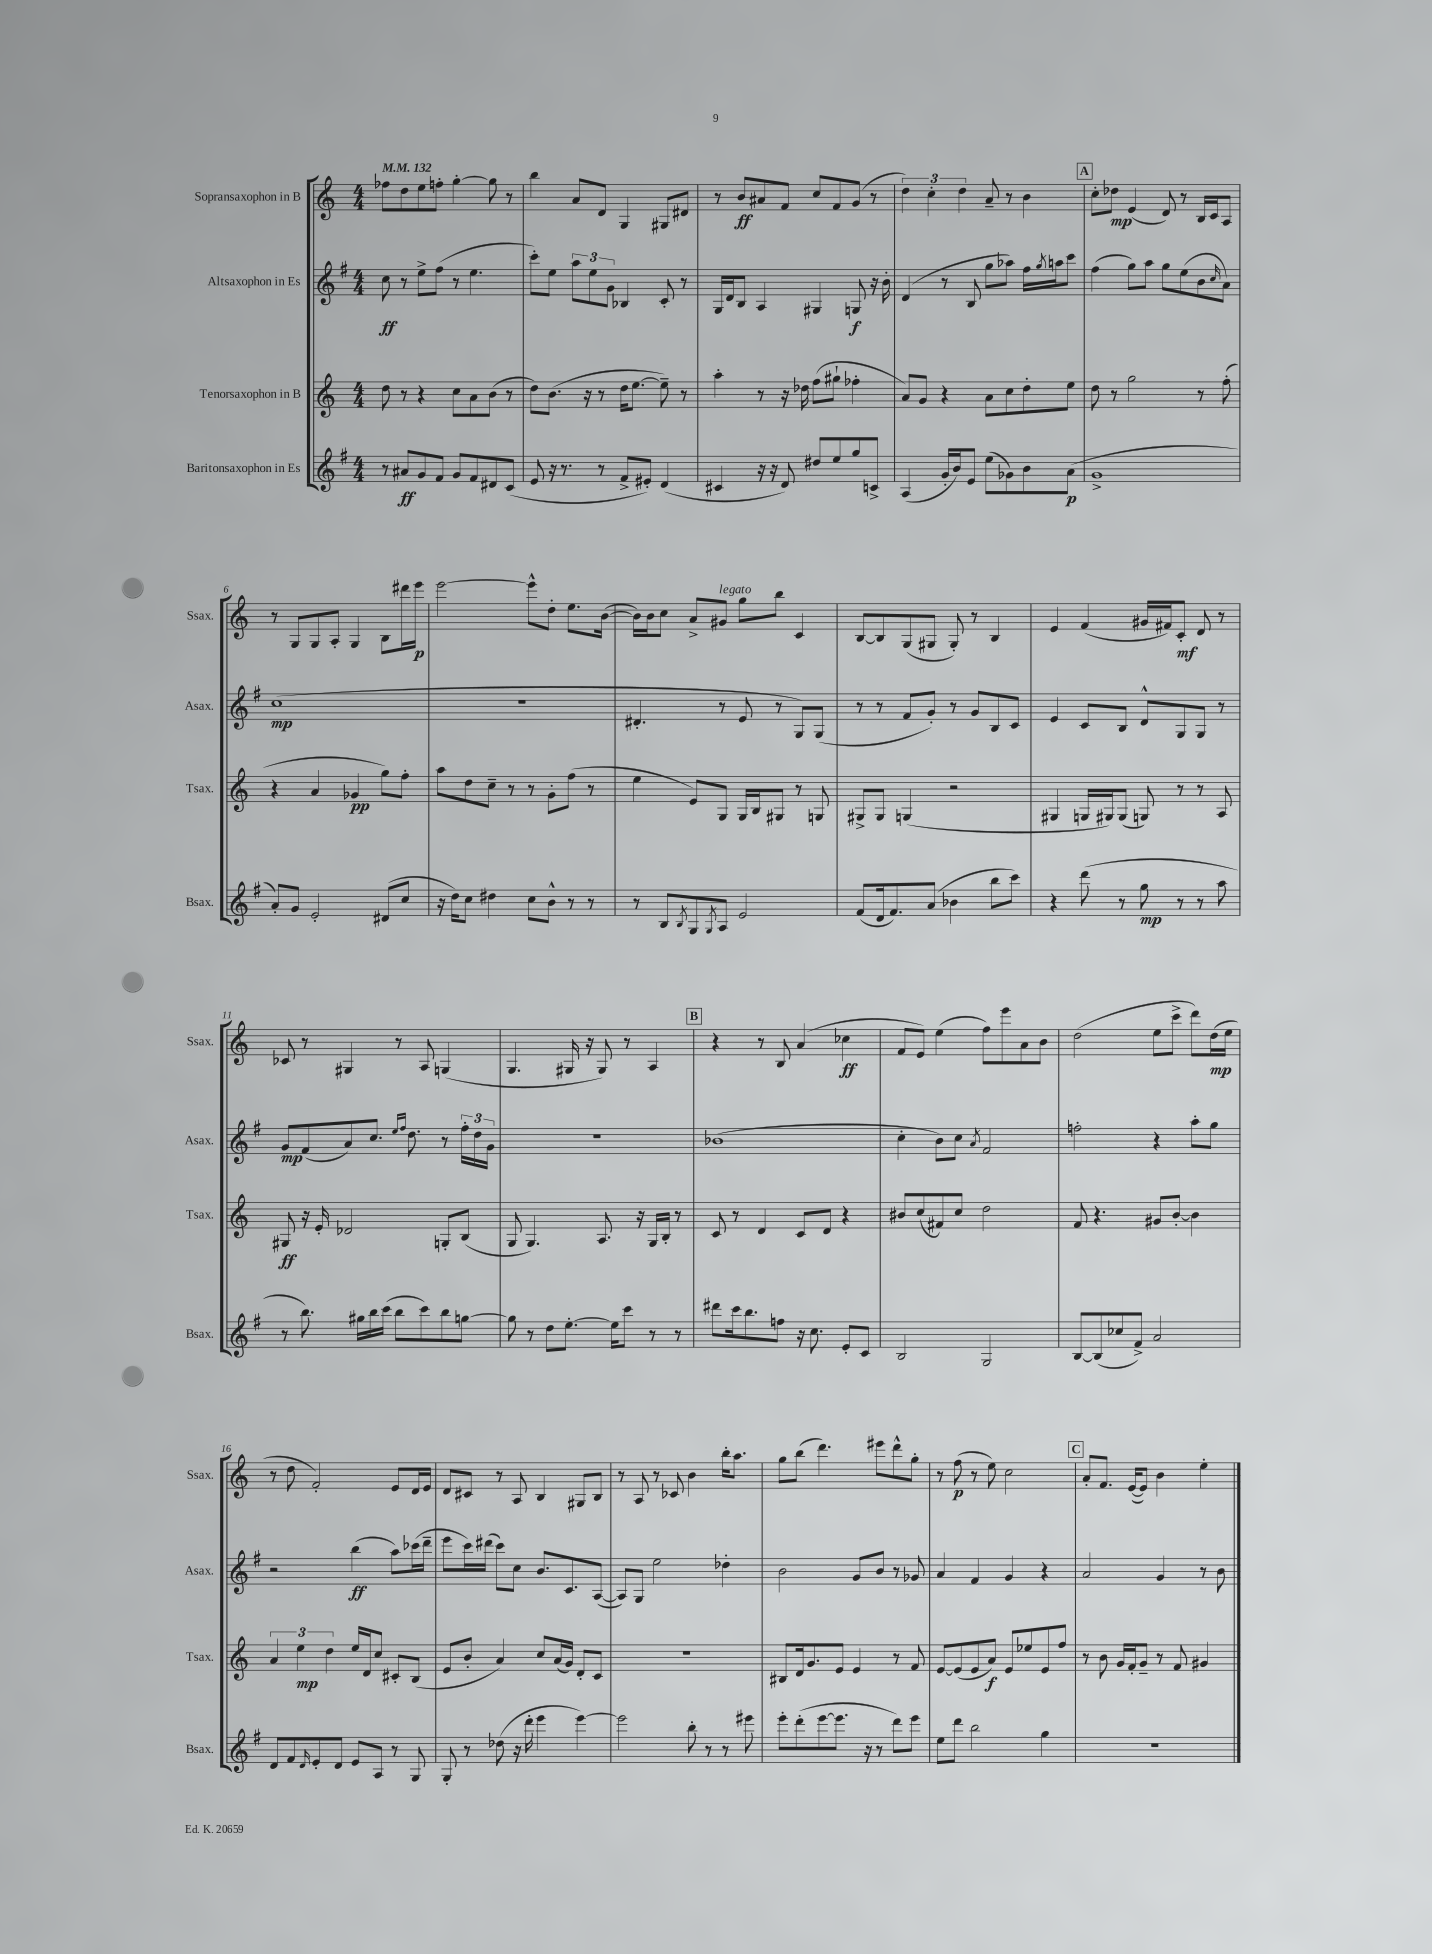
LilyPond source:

<<
\new StaffGroup <<
\new Staff = "s0" \with { instrumentName = "Sopransaxophon in B" shortInstrumentName = "Ssax." } {
    \clef treble \key c \major \numericTimeSignature \time 4/4 \tempo 4 = 132
    fes''8 d''8 e''8 f''8-. g''4~-. g''8 r8 |
    b''4 a'8 d'8 g4 gis8 dis'8 |
    r8 b'8\ff ais'8 f'8 c''8 f'8 g'8( r8 |
    \tuplet 3/2 { d''4) c''4-. d''4 } a'8-- r8 b'4 |
    \mark \markup { \box "A" } c''8-. des''8\mp e'4( d'8) r8 b16 c'16 a8 |
    r8 g8 g8 a8-. g4 b8 dis'''16 e'''16\p |
    e'''2~ e'''8-^ d''8-. e''8. b'16~( |
    b'16) b'16 c''8 a'8-> gis'8^\markup { \italic "legato" } g''8 b''8 c'4 |
    b8~ b8 g8( gis8 gis8-.) r8 b4 |
    e'4 f'4( gis'16 fis'16) c'8-.\mf d'8 r8 |
    ces'8 r8 gis4 r8 a8 g4( |
    g4. gis16 r16 gis8) r8 a4 |
    \mark \markup { \box "B" } r4 r8 b8 a'4( ces''4\ff |
    f'8 e'8) e''4( f''8) e'''8 a'8 b'8 |
    d''2( e''8 c'''8-> d'''8) d''16\mp( e''16 |
    r8 d''8 f'2-.) e'8 d'16 e'16 |
    d'8 cis'8 r8 a8 b4 gis8 b8 |
    r8 a8 r8 ces'8 b'4 b''16-. a''8. |
    g''8 b''8( d'''4.) eis'''8 d'''8-^ g''8-. |
    r8 f''8\p( r8 e''8) c''2 |
    \mark \markup { \box "C" } a'8-. f'8. e'16~( e'8) b'4 e''4-. \bar "|." |
}
\new Staff = "s1" \with { instrumentName = "Altsaxophon in Es" shortInstrumentName = "Asax." } {
    \clef treble \key g \major \numericTimeSignature \time 4/4
    c''8\ff r8 e''8-> fis''8( r8 e''4. |
    c'''8-.) e''8 \tuplet 3/2 { a''8 e''8 g'8 } bes4 c'8-. r8 |
    g16 d'16 b8 a4 gis4 g8\f r16 b'16-. |
    d'4( r8 b8 g''8 aes''8) fis''16 \acciaccatura { g''8 } a''16 c'''8 |
    \mark \markup { \box "A" } fis''4( g''8) a''8 g''8 e''8( b'8 \grace { c''16 } a'8) |
    c''1\mp( |
    R1 |
    dis'4.-. r8 e'8 r8 g8) g8( |
    r8 r8 fis'8 g'8-.) r8 g'8 b8 c'8 |
    e'4 c'8 b8 d'8-^ g8 g8 r8 |
    g'8\mp fis'8( a'8) c''8. \grace { e''16 fis''16 } d''8. r8 \tuplet 3/2 { fis''16-. d''16 g'16 } |
    R1 |
    \mark \markup { \box "B" } bes'1( |
    c''4-. b'8) c''8 \acciaccatura { a'8 } fis'2 |
    f''2-. r4 a''8-. g''8 |
    r2 b''4\ff( a''8) ces'''16( d'''16-- |
    e'''8 c'''16) dis'''16( c'''8) c''8 b'8. c'8. a8~( |
    a8) g8 e''2 des''4-. |
    b'2 g'8 b'8 r8 ges'8 |
    a'4 fis'4 g'4 r4 |
    \mark \markup { \box "C" } a'2 g'4 r8 b'8 \bar "|." |
}
\new Staff = "s2" \with { instrumentName = "Tenorsaxophon in B" shortInstrumentName = "Tsax." } {
    \clef treble \key c \major \numericTimeSignature \time 4/4
    d''8 r8 r4 c''8 a'8 b'8( r8 |
    d''8) b'8.( r16 r8 d''16 e''8.~ e''8--) r8 |
    a''4-. r8 r16 des''16 f''8( gis''8-! fes''4-. |
    a'8) g'8 r4 a'8 c''8 d''8-. e''8 |
    \mark \markup { \box "A" } d''8 r8 g''2 r8 f''8-.( |
    r4 a'4 ges'4\pp g''8) f''8-. |
    a''8 d''8 c''8-- r8 r8 g'8-. f''8( r8 |
    e''4 e'8) g8 g16 b16 gis8 r8 g8 |
    gis8-> gis8 g4( r2 |
    gis4 g16 gis16) gis8( g8) r8 r8 a8 |
    gis8\ff r16 e'16-. des'2 g8-. b8( |
    g8 g4.) a8. r16 g16 b16-. r8 |
    \mark \markup { \box "B" } c'8 r8 d'4 c'8 d'8 r4 |
    bis'8 c''8( fis'8) c''8 d''2 |
    f'8 r4. gis'8 b'8~-. b'4 |
    \tuplet 3/2 { a'4 e''4\mp d''4 } e''16 d'16 c''8 cis'8-. b8( |
    e'8 b'8-. a'4) c''8 a'16( g'16) d'8-. c'8 |
    R1 |
    bis8 d'16 g'8. e'8 e'4 r8 f'8 |
    e'8~ e'8( e'8 a'8\f) e'8 ees''8 e'8 f''8 |
    \mark \markup { \box "C" } r8 b'8 g'16 f'16-. g'8-- r8 f'8 gis'4 \bar "|." |
}
\new Staff = "s3" \with { instrumentName = "Baritonsaxophon in Es" shortInstrumentName = "Bsax." } {
    \clef treble \key g \major \numericTimeSignature \time 4/4
    r8 ais'8\ff g'8 fis'8 g'8 fis'8 dis'8 c'8( |
    e'8 r16 r8. r8 fis'8-> eis'8-.) d'4( |
    cis'4 r16 r16 d'8) dis''8 e''8 g''8 c'8-> |
    a4( g'16-. b'16) e'8 e''8( ges'8) b'8 a'8\p( |
    \mark \markup { \box "A" } g'1-> |
    a'8-.) g'8 e'2-. dis'8( c''8 |
    r16 d''16) c''8 dis''4 c''8 b'8-^ r8 r8 |
    r8 b8 \acciaccatura { b8 } g8 \acciaccatura { g8 } a8 e'2 |
    fis'8( d'16 fis'8.) a'8( bes'4 b''8 c'''8) |
    r4 d'''8( r8 g''8\mp r8 r8 a''8 |
    r8 b''8.) gis''16 b''16 c'''16( b''8 c'''8) b''8 g''8~ |
    g''8 r8 d''8 e''8.~-. e''16 c'''8 r8 r8 |
    \mark \markup { \box "B" } dis'''8 c'''16 b''8. f''8 r16 c''8. e'8-. c'8 |
    b2 g2 |
    b8~ b8( ces''8 fis'8->) a'2 |
    d'8 fis'8 \grace { d'16 } e'8-. d'8 e'8 a8 r8 g8 |
    g8-. r8 des''8( r16 d'''16-. e'''4 e'''4~) |
    e'''2 b''8-. r8 r8 eis'''8 |
    e'''8-. d'''8-.( e'''8~ e'''8. r16 r8 d'''8) e'''8 |
    e''8 d'''8 b''2 g''4 |
    \mark \markup { \box "C" } R1 \bar "|." |
}
>>
>>
